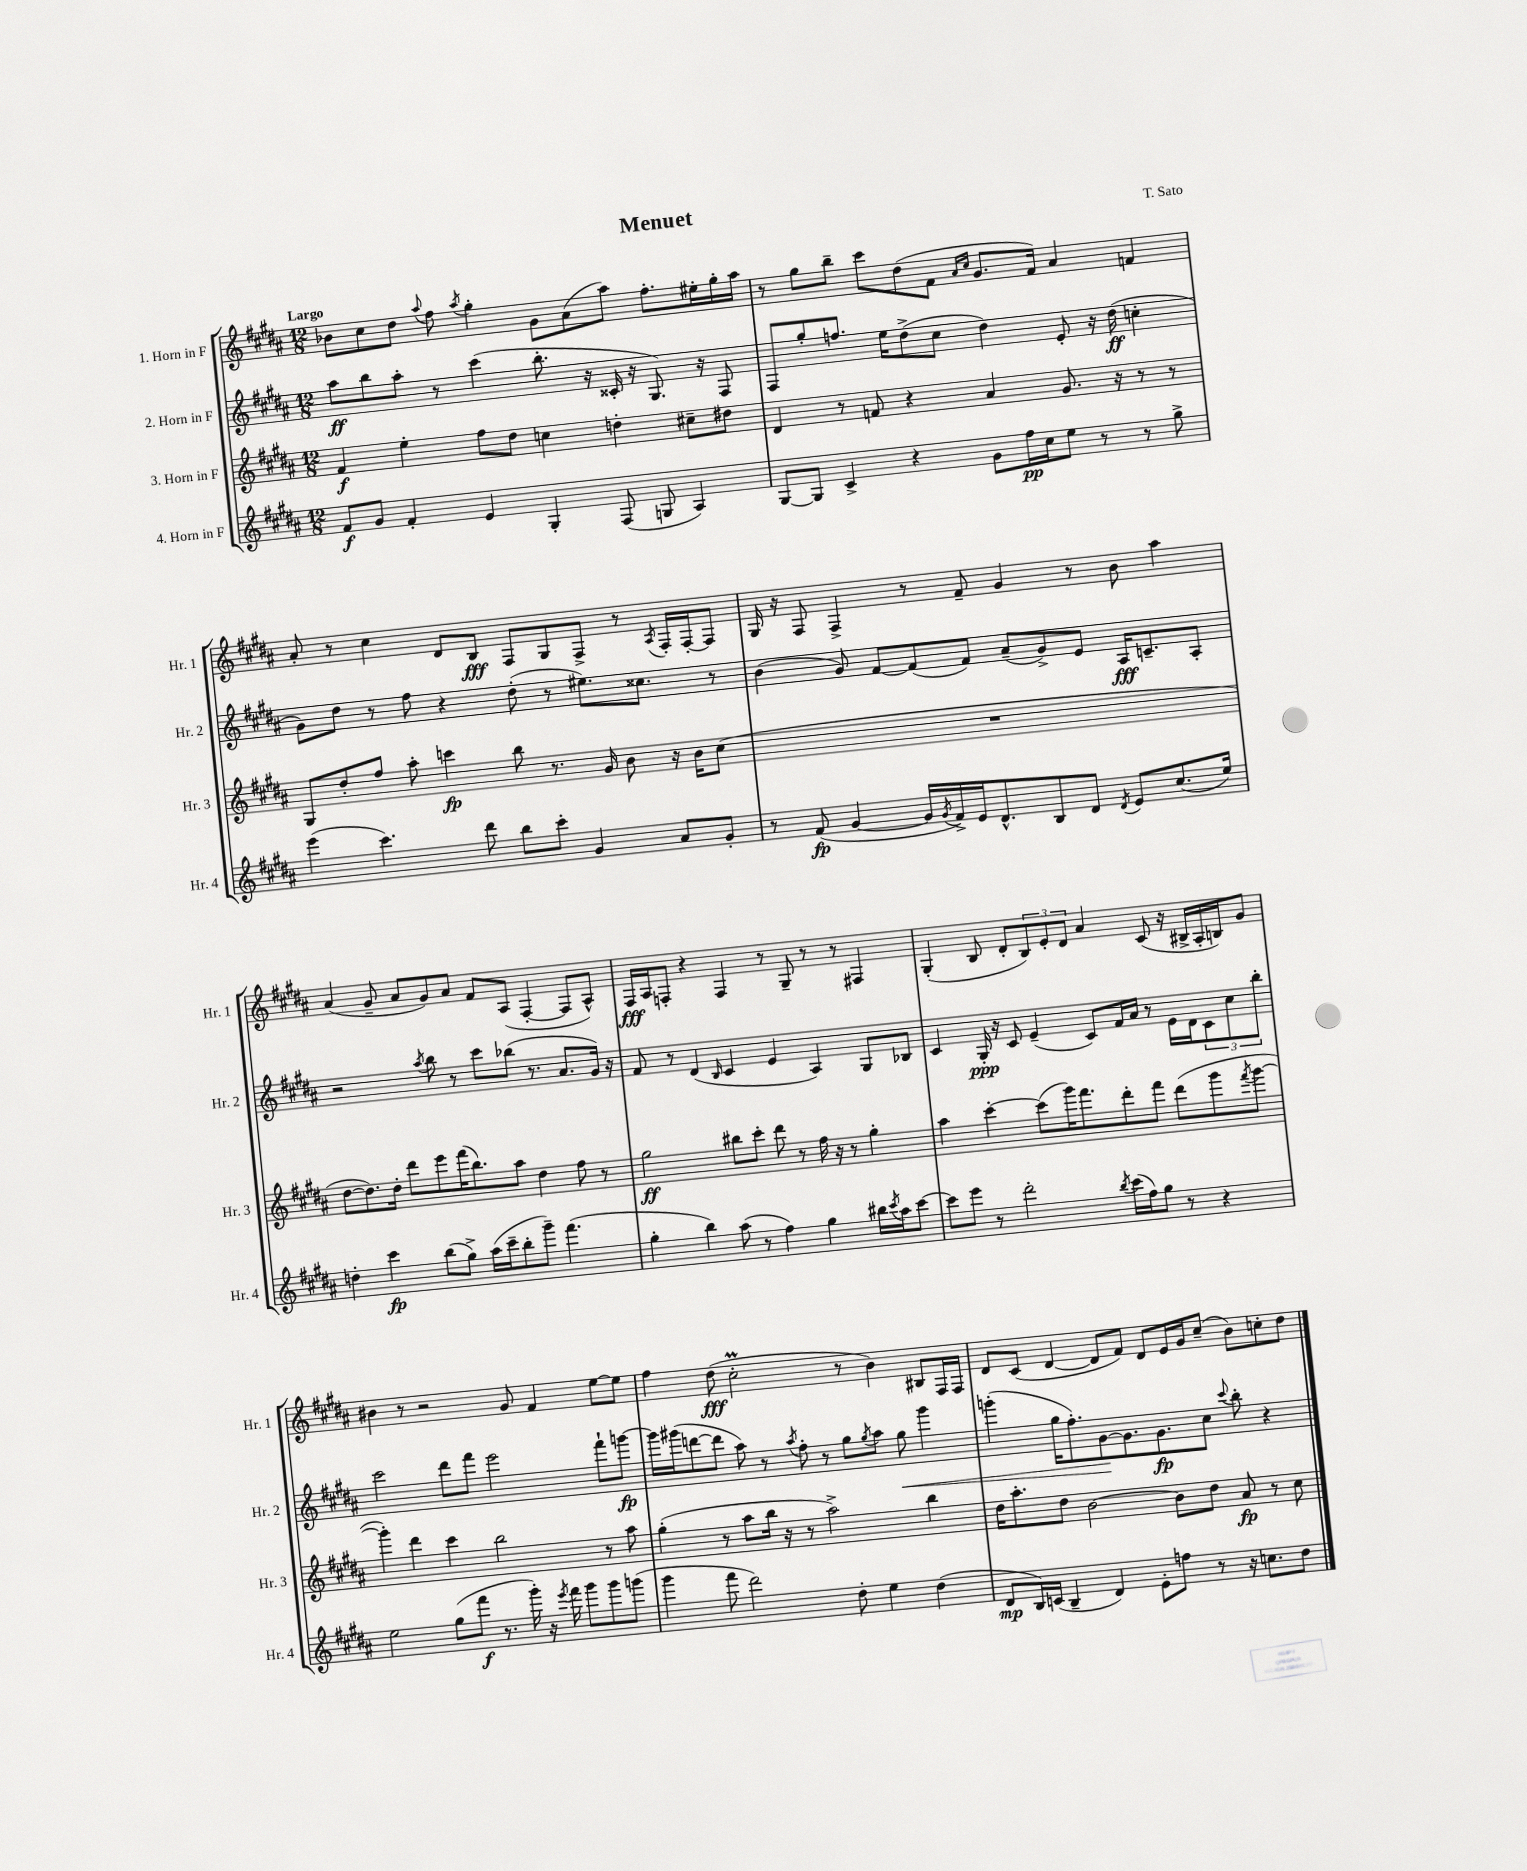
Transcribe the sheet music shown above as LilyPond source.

\header { title = "Menuet" composer = "T. Sato" }
<<
\new StaffGroup <<
\new Staff = "s0" \with { instrumentName = "1. Horn in F" shortInstrumentName = "Hr. 1" } {
    \clef treble \key b \major \numericTimeSignature \time 12/8 \tempo "Largo"
    bes'8 cis''8 dis''8 \appoggiatura { ais''8 } fis''8 \acciaccatura { ais''8 } gis''4-. gis'8 ais'8( ais''8) fis''8.-. eis''16-. gis''16-. ais''16 |
    r8 gis''8 b''8-- cis'''8 dis''8( fis'8 \grace { ais'16 cis''16 } gis'8. fis'16) ais'4 f'4 |
    ais'8-. r8 cis''4 dis'8 b8\fff fis8 gis8 fis8-> r8 \acciaccatura { ais8 } fis16-. fis16~-. fis8 |
    gis16 r16 fis8 fis4-> r8 fis'8-- gis'4 r8 b'8 ais''4 |
    ais'4( gis'8-- ais'8 gis'8) ais'8 fis'8 ais8( fis4~-. fis8 ais8-^) |
    fis16\fff ais16 f8-. r4 f4 r8 gis8-- r8 r8 fis4 |
    gis4-.( b8 dis'8-. \tuplet 3/2 { b8) e'8-. dis'8 } ais'4 cis'8( r16 bis16-> ais16-. b16) gis'8 |
    bis'4 r8 r2 gis'8 fis'4 e''8~ e''8 |
    fis''4 dis''8\fff( cis''2-.\prall r8 b'4) bis8 fis16 fis16 |
    dis'8 cis'8( dis'4~ dis'8 fis'8) dis'8 e'16 gis'16 cis''8--( b'8) c''8-. dis''8 \bar "|." |
}
\new Staff = "s1" \with { instrumentName = "2. Horn in F" shortInstrumentName = "Hr. 2" } {
    \clef treble \key b \major \numericTimeSignature \time 12/8
    ais''8\ff b''8 ais''8-. r8 cis'''4( b''8.-. r16 cisis'16-. r16 gis8.) r16 fis8 |
    fis8 gis''8-. f''8. e''16 dis''8->( cis''8 dis''4) e'8-. r16 dis''16\ff( c''4-. |
    gis'8) dis''8 r8 fis''8 r4 dis''8-.( r8 eis''8.) cisis''8. r8 |
    b'4( gis'8) fis'8~ fis'8( fis'8) ais'8--( gis'8->) e'8 ais16\fff c'8.-- ais8-. |
    r2 \acciaccatura { ais''8 } b''8 r8 cis'''8 bes''8( r8. ais'8. gis'16) r16 |
    fis'8 r8 dis'4( \grace { b16 } cis'4 e'4 ais4) gis8 bes8 |
    cis'4 gis16-.\ppp r16 cis'8 e'4--( cis'8) fis'16 ais'16 r8 e'16 dis'16 \tuplet 3/2 { cis'8 cis''8 b''8-. } |
    cis'''2 dis'''8 fis'''8 e'''2 fis'''8-! g'''8~\fp |
    g'''16 gis'''16( d'''8~ d'''8 ais''8) r8 \acciaccatura { ais''8 } fis''8-. r8 gis''8 \acciaccatura { gis''8 } ais''8 gis''8\< gis'''4 |
    g'''4-.( gis''16 fis''8.-.) gis'8~\! gis'8. gis'8.\fp cis''8 \appoggiatura { cis'''8 } b''8-. r4 \bar "|." |
}
\new Staff = "s2" \with { instrumentName = "3. Horn in F" shortInstrumentName = "Hr. 3" } {
    \clef treble \key b \major \numericTimeSignature \time 12/8
    fis'4\f e''4-. fis''8 dis''8 c''4 d''4-. cis''8-- dis''8 |
    dis'4 r8 f'8 r4 ais'4 gis'8. r16 r8 r8 |
    gis8 dis''8-. fis''8 ais''8-. c'''4\fp b''8 r8. gis'16 b'8 r16 b'16 cis''8( |
    R1. |
    dis''8~ dis''8.) dis''16-. dis'''8 e'''8 fis'''16( b''8.) ais''8 dis''4 fis''8 r8 |
    gis''2\ff bis''8 cis'''8-. dis'''8 r8 fis''16 r16 r8 gis''4-. |
    ais''4 cis'''4~-. cis'''8( gis'''16) fis'''8. dis'''8-. fis'''8 dis'''8( gis'''8 \acciaccatura { fis'''8 } gis'''8~ |
    gis'''4-.) dis'''4 cis'''4 b''2 r8 ais''8 |
    gis''4-.( r8 ais''8 b''16 r16 r8 ais''2->) b''4 |
    dis''16 ais''8.-. dis''8 b'2~ b'8 dis''8 ais'8\fp r8 cis''8 \bar "|." |
}
\new Staff = "s3" \with { instrumentName = "4. Horn in F" shortInstrumentName = "Hr. 4" } {
    \clef treble \key b \major \numericTimeSignature \time 12/8
    fis'8\f gis'8 fis'4-. e'4 gis4-. fis8( g8 ais4) |
    gis8~ gis8 cis'4-> r4 gis'8 fis''16\pp cis''16 e''8 r8 r8 gis''8-> |
    e'''4( cis'''4.) dis'''8 b''8 cis'''8-. gis'4 ais'8 gis'8-. |
    r8 fis'8\fp( gis'4~ gis'16 \acciaccatura { gis'8 } fis'16->) e'16 dis'8.-^ b8 dis'8 \acciaccatura { dis'8 } e'8 cis''8.( e''16) |
    d''4-. cis'''4\fp b''8( gis''8->) ais''16( cis'''16-- b''8-. gis'''8--) fis'''4.( |
    gis''4-. b''4) ais''8( r8 fis''4) gis''4 bis''16 \acciaccatura { cis'''8 } ais''16 cis'''8~ |
    cis'''8 e'''8 r8 dis'''2-. \acciaccatura { b''8 } cis'''16( fis''16) gis''8 r8 r4 |
    e''2 gis''8( fis'''8\f r8. gis'''16-.) r16 \acciaccatura { e'''8 } fis'''16 gis'''8 gis'''8 g'''8( |
    gis'''4 fis'''8 dis'''2) dis''8-. e''4 dis''4( |
    dis'8\mp b16) c'16( b4-- dis'4) e'8-. f''8 r8 r16 c''8. dis''8 \bar "|." |
}
>>
>>
\layout { \context { \Score \remove "Bar_number_engraver" } }
